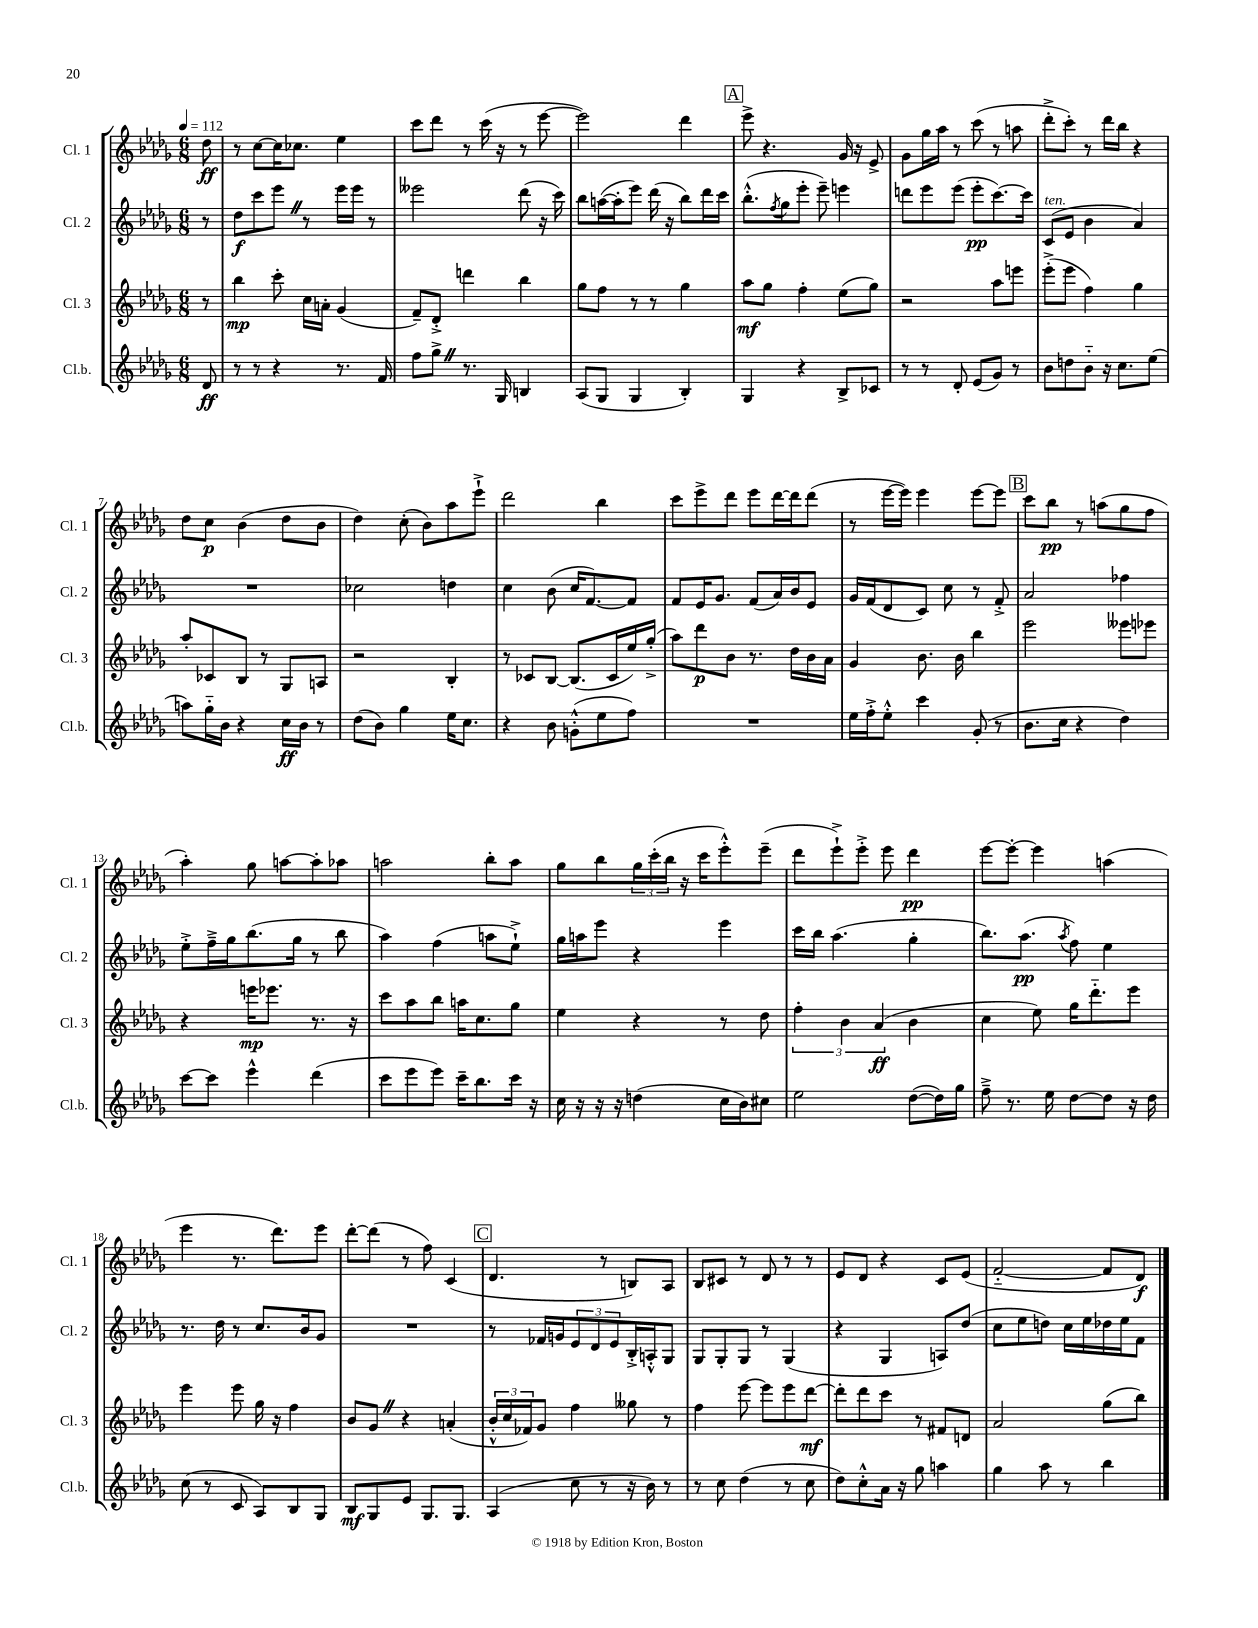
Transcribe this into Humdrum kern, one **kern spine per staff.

**kern	**kern	**kern	**kern
*staff4	*staff3	*staff2	*staff1
*clefG2	*clefG2	*clefG2	*clefG2
*k[b-e-a-d-g-]	*k[b-e-a-d-g-]	*k[b-e-a-d-g-]	*k[b-e-a-d-g-]
*M6/8	*M6/8	*M6/8	*M6/8
*MM112	*MM112	*MM112	*MM112
8d-	8r	8r	8dd-
=	=	=	=
8r	4bb-	8dd-	8r
8r	.	8ccc	[8cc
4r	8ccc'	8eee-	16cc]
.	.	.	8.cc-
.	16cc	8r	.
.	16a'	.	.
8.r	(4g-	16eee-	4ee-
.	.	16eee-	.
.	.	8r	.
16f	.	.	.
=	=	=	=
8ff	8f~)	2eee--	8ccc
8gg-^	8d-'^	.	8ddd-
8.r	4ddd	.	8r
.	.	.	(16ccc
16G-	.	.	16r
4B	4bb-	(8ddd-	8r
.	.	16r	[8eee-
.	.	16ccc)	.
=	=	=	=
(8A-	8gg-	8bb-	2eee-])
8G-	8ff	([16aa	.
.	.	16aa']	.
4G-	8r	8eee-)	.
.	8r	(16ddd-	.
.	.	16r	.
4B-')	4gg-	8bb-)	4ddd-
.	.	16ddd-	.
.	.	16ccc	.
=	=	=	=
4G-	8aa-	(8.bb-'^^	8eee-^
.	8gg-	.	4.r
.	.	8qff	.
.	.	16gg-	.
4r	4ff'	8eee-'	.
.	.	8eee-~)	.
8B-^	(8ee-	4eee	16g-
.	.	.	16r
8c-	8gg-)	.	8e-^
=	=	=	=
8r	2r	8ddd	8g-
8r	.	8eee-	16gg-
.	.	.	16aa-
8d-'	.	(8eee-	8r
(8e-	.	8eee-'	(8ccc
8g-)	8aa-	[8.ccc)	8r
8r	8eee	.	8aa
.	.	16ccc]	.
=	=	=	=
8b-	(8eee-'^	(8c	8ddd-'^
8dd	8eee-	8e-	8ccc')
8b-'~	4ff)	4b-	8r
16r	.	.	16ddd-
8.cc	.	.	16bb-
.	4gg-	4a-)	4r
(8ee-	.	.	.
=	=	=	=
8aa)	8aa-'	2.r	8dd-
16gg-'~	8c-	.	8cc
16b-	.	.	.
4r	8B-	.	(4b-
.	8r	.	.
16cc	8G-	.	8dd-
16b-	.	.	.
8r	8A	.	8b-
=	=	=	=
(8dd-	2r	2cc-	4dd-)
8b-)	.	.	.
4gg-	.	.	(8cc'
.	.	.	8b-)
16ee-	4B-'	4dd	8aa-
8.cc	.	.	.
.	.	.	8eee-`^
=	=	=	=
4r	8r	4cc	2ddd-
.	8c-	.	.
8b-	[8B-	(8b-	.
(8g'^^	(8.B-]	16cc	.
.	.	[8.f)	.
8ee-	.	.	4bb-
.	16c-	.	.
8ff)	16ee-)	8f]	.
.	(16gg-'^	.	.
=	=	=	=
2.r	8aa-)	8f	8ccc
.	8ddd-	16e-	8eee-^
.	.	8.g-	.
.	8b-	.	8ddd-
.	8.r	(8f	8eee-
.	.	16a-)	[16ddd-
.	16dd-	16b-	16ddd-]
.	16b-	8e-	(8ddd-
.	16a-	.	.
=	=	=	=
16ee-	4g-	16g-	8r
16ff'^	.	(16f	.
8ee-'^^	.	8d-	[16eee-
.	.	.	16eee-])
4ccc	8.b-	8c)	4eee-
.	.	8cc	.
.	16b-	.	.
(8g-'	4bb-	8r	[8eee-
8r	.	8f'^	8eee-]
=	=	=	=
8.b-	2eee-	2a-	8ccc
.	.	.	8bb-
16cc	.	.	.
4r	.	.	8r
.	.	.	(8aa
4dd-)	8eee--	4ff-	8gg-
.	8eee-	.	8ff
=	=	=	=
[8ccc	4r	8ee-'^	4aa-')
8ccc]	.	16ff~^	.
.	.	16gg-	.
4eee-^^	16eee	(8.bb-	8gg-
.	8.eee-	.	.
.	.	.	[8aa
.	.	16gg-	.
(4ddd-	8.r	8r	8aa']
.	.	8bb-	8aa-
.	16r	.	.
=	=	=	=
8ccc	8ccc	4aa-)	2aa
8eee-	8aa-	.	.
8eee-)	8bb-	(4ff	.
16ccc~	16aa	.	.
8.bb-	8.cc	.	.
.	.	8aa	8bb-'
16ccc	8gg-	8ee-`^)	8aa
16r	.	.	.
=	=	=	=
16cc	4ee-	16gg-	8gg-
16r	.	16aa	.
16r	.	8eee-	8bb-
16r	.	.	.
(4dd	4r	4r	24gg-
.	.	.	(24ccc'
.	.	.	24bb-
.	.	.	16r
.	.	.	16ccc
16cc	8r	4eee-	8eee-'^^)
16b-)	.	.	.
8cc#	8dd-	.	(8eee-~
=	=	=	=
2ee-	6ff'	16ccc	8ddd-
.	.	16bb-	.
.	.	(4.aa-	8eee-`^)
.	6b-	.	.
.	.	.	8eee-'^
.	(6a-	.	.
.	.	.	8eee-
([8dd-	4b-	4gg-'	4ddd-
16dd-])	.	.	.
16gg-	.	.	.
=	=	=	=
8ff~^	4cc	8.bb-)	[8eee-
8.r	.	.	8eee-'_
.	.	(8.aa-	.
.	8ee-)	.	4eee-]
16ee-	.	.	.
.	.	8qaa-	.
[8dd-	16gg-	8ff)	.
.	8.ddd-'~	.	.
8dd-]	.	4ee-	(4aa
16r	8eee-	.	.
16dd-	.	.	.
=	=	=	=
(8cc	4eee-	8.r	4eee-
8r	.	.	.
.	.	16dd-	.
8c	8eee-	8r	8.r
8A-)	16gg-	8.cc	.
.	16r	.	8.ddd-)
8B-	4ff	.	.
.	.	16b-	.
8G-	.	8g-	8eee-
=	=	=	=
8B-	8b-	2.r	[8ddd-'
8G-	8g-	.	(8ddd-]
8e-	4r	.	8r
8.G-	.	.	8ff)
.	(4a'	.	(4c
8.G-	.	.	.
=	=	=	=
(4A-	24b-'^^	8r	4.d-
.	24cc	.	.
.	24f-)	.	.
.	8g-	16f-	.
.	.	16g	.
8cc	4ff	12e-	.
.	.	12d-	.
8r	.	.	8r
.	.	12e-	.
16r	8gg--	16B-'^	8B)
16b-)	.	16A'^^	.
8r	8r	8G-	8A-
=	=	=	=
8r	4ff	8G-	8B-
8cc	.	8G-'	8c#
(4dd-	[8eee-	8G-	8r
.	8eee-]	8r	8d-
8r	8eee-	(4G-	8r
8cc	[8ddd-	.	8r
=	=	=	=
8dd-)	8ddd-']	4r	8e-
8cc'^^	8ddd-	.	8d-
16a-	8ccc	4G-	4r
16r	.	.	.
8gg-	8r	.	.
4aa	8f#	8A)	8c
.	8d	(8dd-	(8e-
=	=	=	=
4gg-	2a-	8cc	[2f'~
.	.	8ee-	.
8aa-	.	8dd)	.
8r	.	16cc	.
.	.	16ee-	.
4bb-	(8gg-	16dd-	8f]
.	.	16ee-	.
.	8bb-)	8f	8d-)
==	==	==	==
*-	*-	*-	*-
